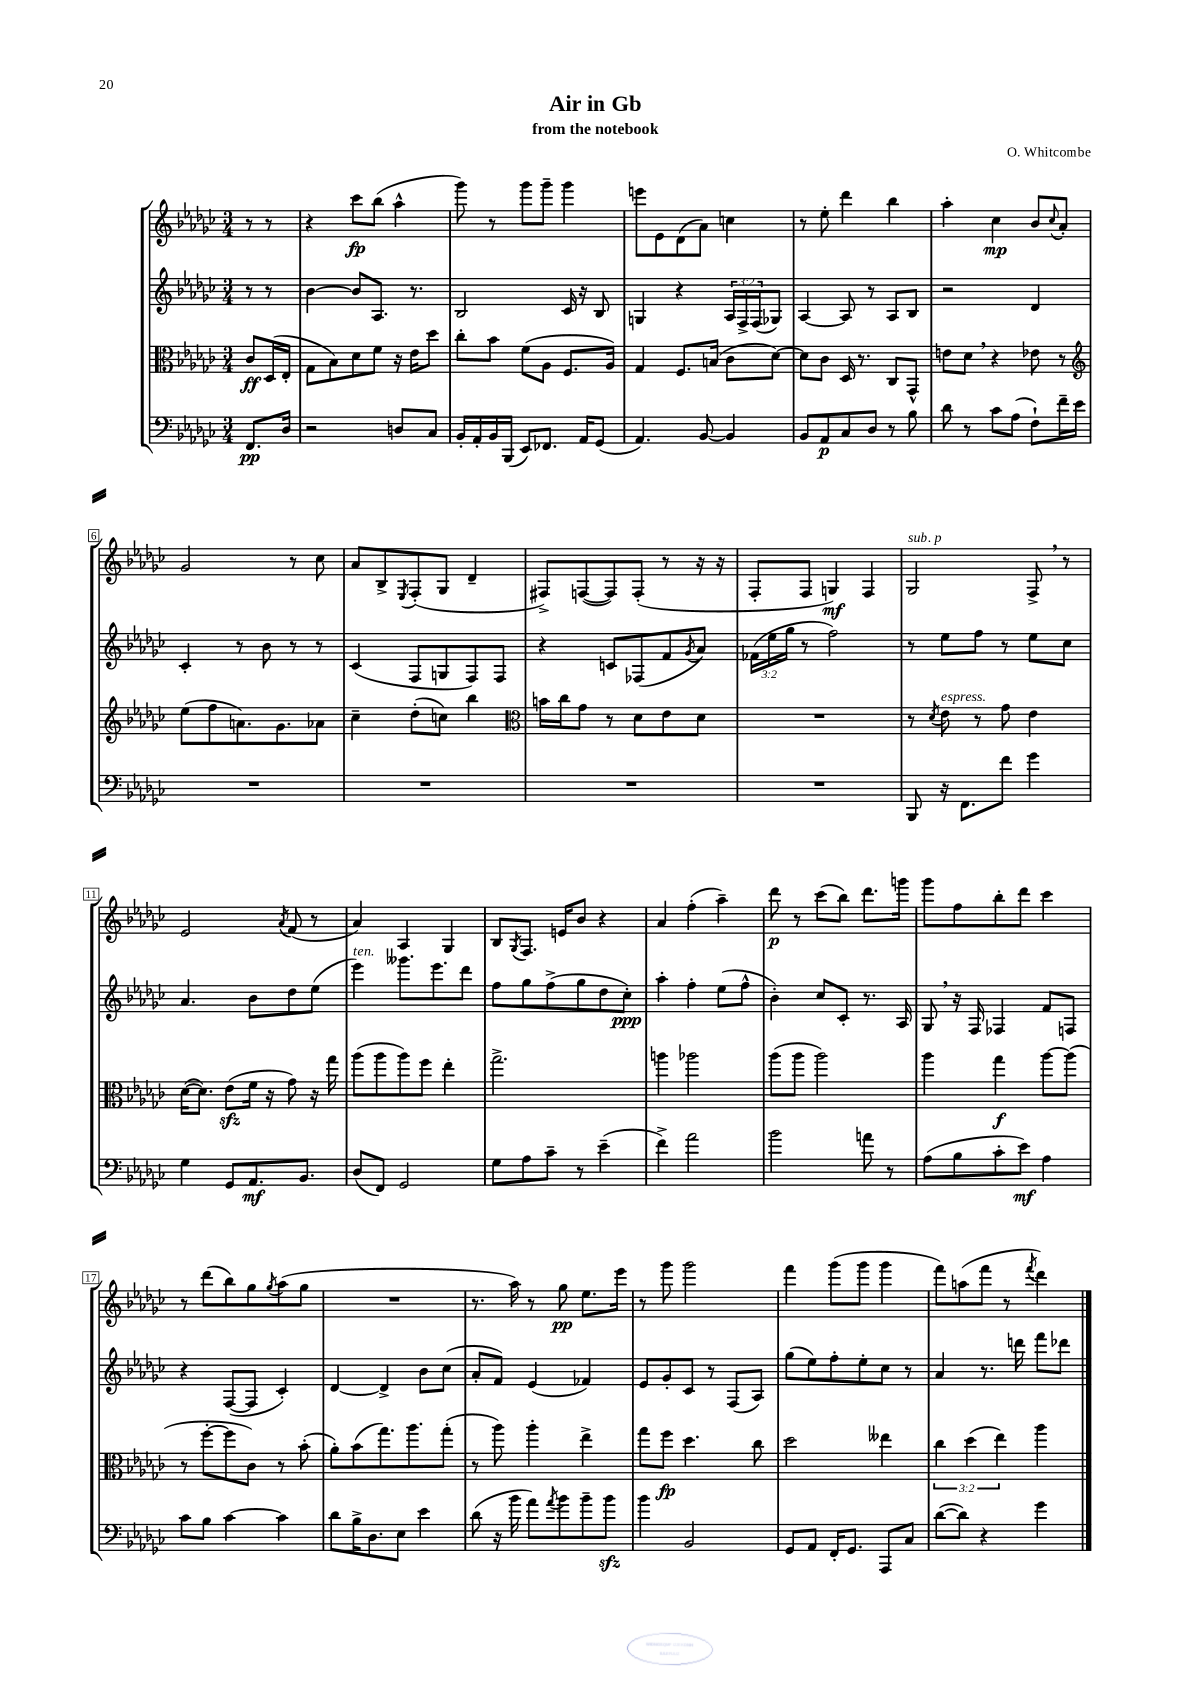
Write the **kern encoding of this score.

**kern	**kern	**kern	**kern
*staff4	*staff3	*staff2	*staff1
*clefF4	*clefC3	*clefG2	*clefG2
*k[b-e-a-d-g-c-]	*k[b-e-a-d-g-c-]	*k[b-e-a-d-g-c-]	*k[b-e-a-d-g-c-]
*M3/4	*M3/4	*M3/4	*M3/4
8.FF/L	8c-/L	8r	8r
.	(16D-/L	8r	8r
16D-/Jk	16E-'/JJ	.	.
=	=	=	=
2r	8G-\L	[4b-\	4r
.	8B-\)	.	.
.	8d-\	8b-/]L	8ccc-\L
.	8f\J	8.A-/J	(8bb-\J
8D/L	16r	.	4aa-^^\
.	16e-\LK	8.r	.
8C-/J	8dd-\J	.	.
=	=	=	=
16BB-'/LL	8cc-'\L	2B-/	8ggg-\)
16AA-'/	.	.	.
16BB-/	8b-\J	.	8r
(16BBB-/JJ	.	.	.
8EE-/L)	(8f\L	.	8ggg-\L
8.FF-/J	8A-\J	.	8ggg-~\J
.	8.F/L	16c-/	4ggg-\
16AA-/LK	.	16r	.
(8GG-/J	.	8B-/	.
.	16A-/Jk)	.	.
=	=	=	=
4.AA-/)	4G-/	4G/	8eee\L
.	.	.	8e-\
.	8.F/L	4r	(8d-\
[8BB-/	.	.	8a-\J)
.	(16B/Jk	.	.
4BB-/]	8c-\L	24A-/LL	4cc\
.	.	24F^/	.
.	.	(24F/J	.
.	[8d-\J)	8G-/J)	.
=	=	=	=
8BB-/L	8d-\]L	[4A-/	8r
8AA-/	8c-\J	.	8ee-'\
8C-/	16D-/	8A-/]	4ddd-\
.	8.r	.	.
8D-/J	.	8r	.
8r	8C-/L	8A-/L	4bb-\
8B-\	8GG-^^/J	8B-/J	.
=	=	=	=
8d-\	8e\L	2r	4aa-'\
8r	8d-\J	.	.
8c-\L	4r	.	4cc-\
(8A-\J	.	.	.
8F`\L)	8e-\	4d-/	8b-/L
.	.	.	8qqcc-/
16f~\L	8r	.	8a-'/J
16e-\JJ	.	.	.
=	=	=	=
*	*clefG2	*	*
2.r	(8ee-\L	4c-'/	2g-/
.	8ff\	.	.
.	8.a\)	8r	.
.	.	8b-\	.
.	8.g-\	.	.
.	.	8r	8r
.	8a-\J	8r	8cc-\
=	=	=	=
2.r	4cc-~\	(4c-/	8a-/L
.	.	.	8B-^/
.	.	.	8qE-/
.	(8dd-'\L	8F/L	(8F'/
.	8cc\J)	8G/	8G-/J
.	4bb-\	8F/)	4d-~/
.	.	8F/J	.
=	=	=	=
*	*clefC3	*	*
2.r	16b\LL	4r	8F#^/L)
.	16cc-\J	.	.
.	8g-\J	.	([8F/
.	8r	8c/L	8F/])
.	8d-\L	(8F-/	(8F'/J
.	8e-\	8f/	8r
.	.	8qg-/	.
.	8d-\J	8a-/J)	16r
.	.	.	16r
=	=	=	=
2.r	2.r	(24f-\LL	8F'/L
.	.	24ee-\	.
.	.	24gg-\JJ	.
.	.	8r	8F/J
.	.	2ff\)	4G/)
.	.	.	4F/
=	=	=	=
8BBB-/	8r	8r	2G-/
.	8qd-/	.	.
16r	8e-\	8ee-\L	.
8.FF\L	.	.	.
.	8r	8ff\J	.
8f\J	8g-\	8r	.
4g-\	4e-\	8ee-\L	8F^/
.	.	8cc-\J	8r
=	=	=	=
4G-\	([16d-\LK	4.a-/	2e-/
.	8.d-\]J)	.	.
8GG-/L	(8e-\L	.	.
8.AA-/	16f\Jk	8b-\L	.
.	16r	.	.
.	.	.	8qa-/
.	8g-\)	8dd-\	(8f/
8.BB-/J	.	.	.
.	16r	(8ee-\J	8r
.	16gg-\	.	.
=	=	=	=
(8D-/L	(8aa-\L	4eee-\)	4a-/)
8FF/J)	8aa-\	.	.
2GG-/	8aa-\)	8.ggg--\L	4A-/
.	8ff\J	.	.
.	.	8.eee-\	.
.	4ee-'\	.	4G-/
.	.	8ddd-\J	.
=	=	=	=
8G-\L	2.gg-^\	8ff\L	8B-/L
.	.	.	8qG-/
8A-\	.	8gg-\	8.F/J
8c-~\J	.	(8ff^\	.
.	.	.	16e/LK
8r	.	8gg-\	8b-/J
(4e-~\	.	8dd-\	4r
.	.	8cc-'\J)	.
=	=	=	=
4f^\)	4aa\	4aa-'\	4a-/
2a-\	2aa-\	4ff'\	(4ff'\
.	.	(8ee-\L	4aa-~\)
.	.	8ff^^\J	.
=	=	=	=
2b-\	(8aa-\L	4b-'\)	8ddd-\
.	8aa-\J	.	8r
.	2aa-\)	8cc-/L	(8ccc-\L
.	.	8c-'/J	8bb-\J)
8a\	.	8.r	8.ddd-\L
8r	.	.	.
.	.	16A-/	16ggg\Jk
=	=	=	=
(8A-\L	4aa-\	8G-/	8ggg-\L
8B-\	.	16r	8ff\
.	.	16F/	.
8c-'\	4gg-\	4F-/	8bb-'\
8e-\J)	.	.	8ddd-\J
4A-\	[8aa-\L	8f/L	4ccc-\
.	(8aa-\]J	8F/J	.
=	=	=	=
8c-\L	8r	4r	8r
8B-\J	[8ff'\L	.	(8ddd-\L
[4c-\	8ff\]	([8F/L	8bb-\)
.	8c-\J)	8F/]J	8gg-\
.	.	.	8qgg-/
4c-\]	8r	4c-'/)	(8aa-\
.	(8b-'\	.	8gg-\J
=	=	=	=
8d-\L	8a-'\L)	[4d-/	2.r
16B-^\K	(8b-\	.	.
8.D-\	.	.	.
.	8.gg-\)	4d-^/]	.
8E-\J	.	.	.
.	8.aa-\	.	.
4e-\	.	8b-\L	.
.	(8gg-'\J	(8cc-\J	.
=	=	=	=
(8d-\	8r	8a-'/L	8.r
16r	8aa-\)	8f/J)	.
16b-\	.	.	16aa-\)
8a-\L)	4aa-'\	(4e-/	8r
8qa-/	.	.	.
8b-\	.	.	8gg-\
8b-~\	4ee-^\	4f-/)	8.ee-\L
8b-\J	.	.	.
.	.	.	16eee-\Jk
=	=	=	=
4b-\	8gg-\L	8e-/L	8r
.	8ff\J	8g-'/	8ggg-\
2BB-/	4.dd-\	8c-/J	2ggg-\
.	.	8r	.
.	.	(8F/L	.
.	8cc-\	8A-/J)	.
=	=	=	=
8GG-/L	2dd-\	(8gg-\L	4fff\
8AA-/J	.	8ee-\)	.
16FF'/LK	.	8ff'\	(8ggg-\L
8.GG-/J	.	.	.
.	.	8ee-'\	8ggg-\J
8AAA-/L	4ee--\	8cc-\J	4ggg-\
8C-/J	.	8r	.
=	=	=	=
([8d-\L	6cc-\	4a-/	8fff\L)
8d-\]J)	.	.	(8aa\
.	(6dd-\	.	.
4r	.	8.r	8fff\J
.	6ee-\)	.	.
.	.	.	8r
.	.	16ddd\	.
.	.	.	8qfff/
4g-\	4aa-\	8fff\L	4ddd-\)
.	.	8ddd-\J	.
==	==	==	==
*-	*-	*-	*-
